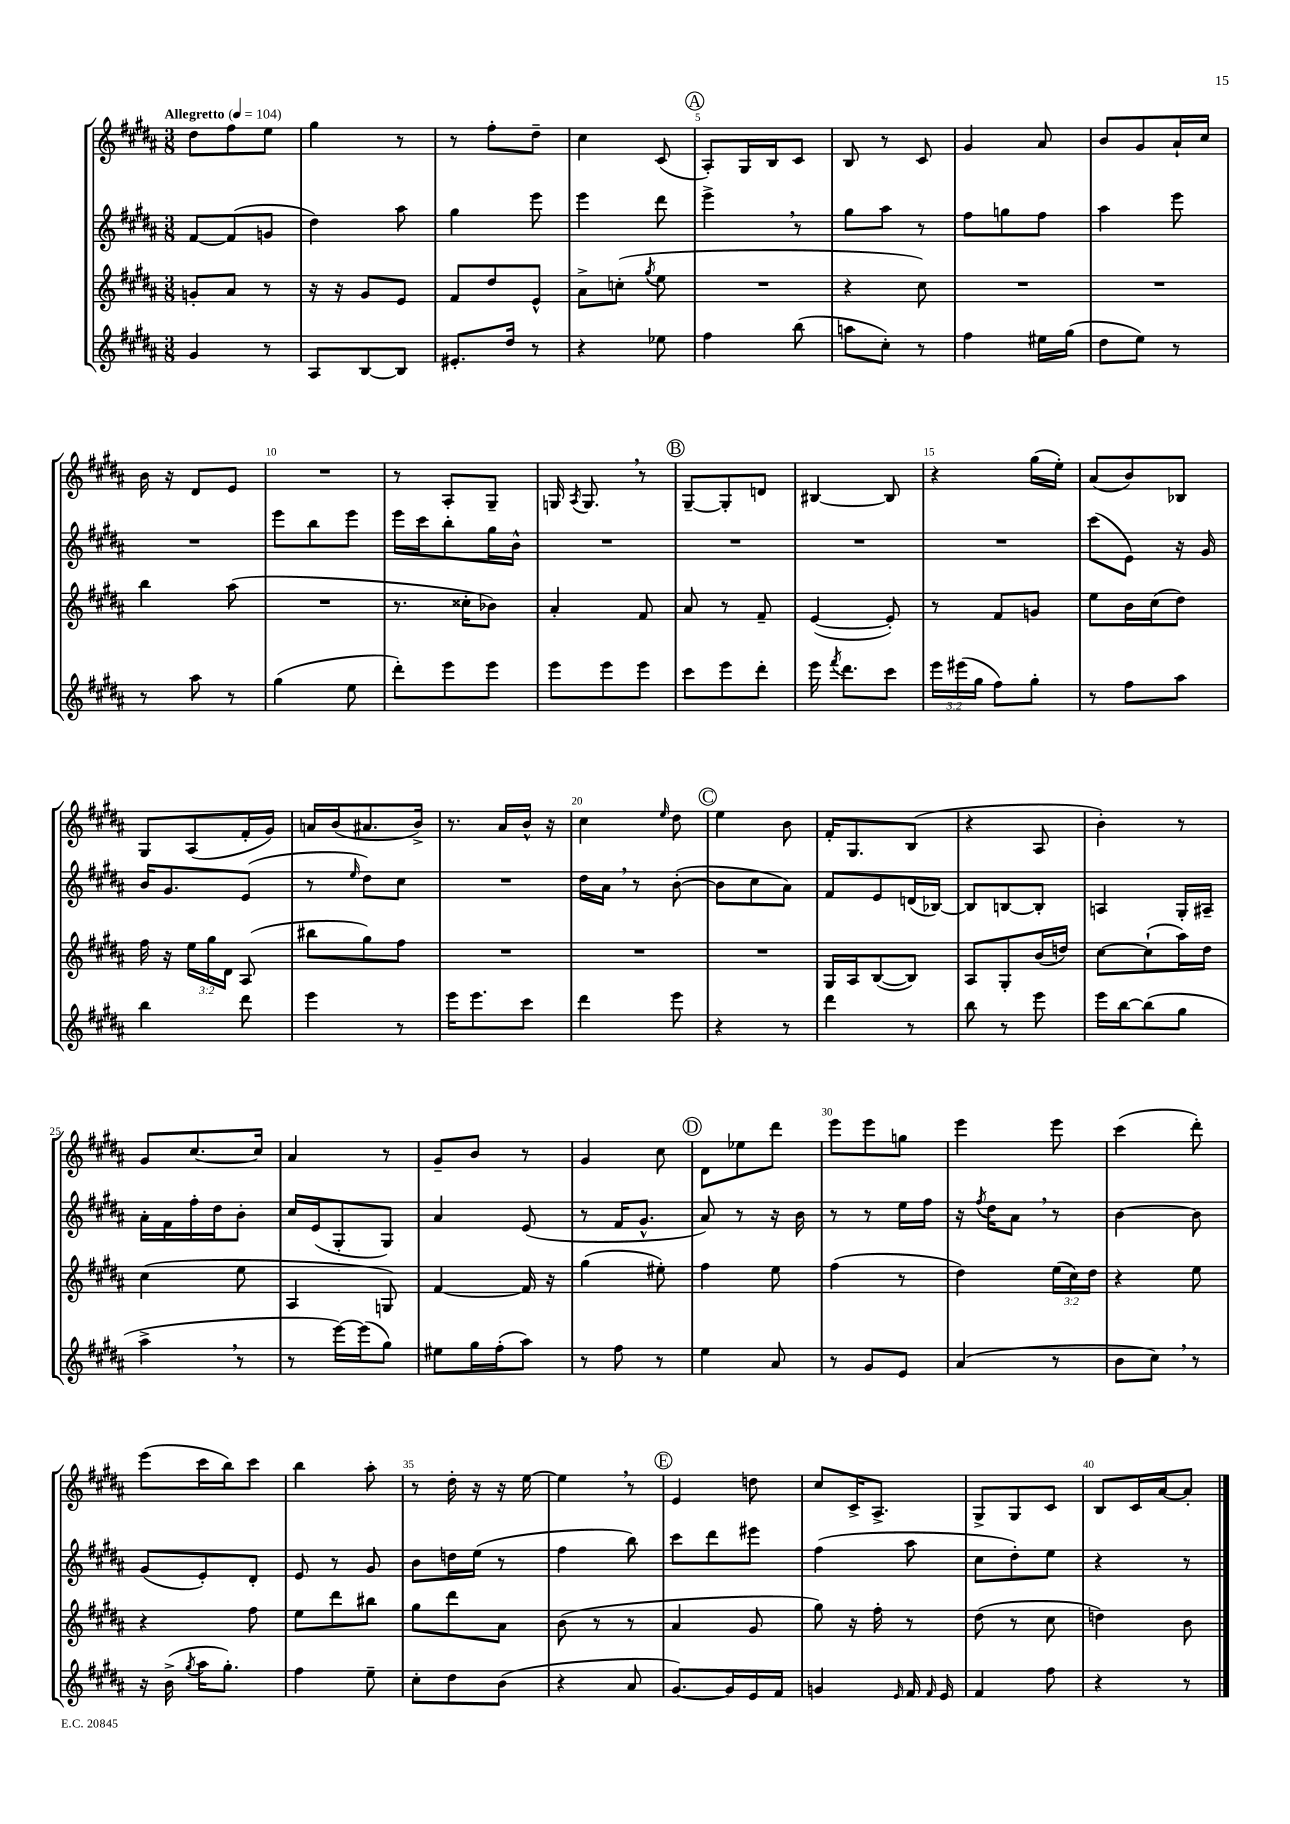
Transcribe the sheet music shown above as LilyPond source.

<<
\new StaffGroup <<
\new Staff = "s0" {
    \clef treble \key b \major \numericTimeSignature \time 3/8 \tempo "Allegretto" 4 = 104
    \autoBeamOff dis''8[ fis''8 e''8] |
    gis''4 r8 |
    r8 fis''8[-. dis''8]-- |
    cis''4 cis'8( |
    \mark \markup { \circle "A" } ais8[-.) gis16 b16 cis'8] |
    b8 r8 cis'8 |
    gis'4 ais'8 |
    b'8[ gis'8 ais'16-! cis''16] |
    b'16 r16 dis'8[ e'8] |
    R4. |
    r8 ais8[-. gis8]-- |
    g16 \acciaccatura { ais8 } g8. \breathe r8 |
    \mark \markup { \circle "B" } gis8[~-- gis8-. d'8] |
    bis4~ bis8 |
    r4 gis''16[( e''16]-.) |
    ais'8[( b'8) bes8] |
    gis8[ ais8( fis'16-. gis'16]) |
    a'16[ b'16( ais'8. b'16]->) |
    r8. ais'16[ b'16]-^ r16 |
    cis''4 \grace { e''16 } dis''8 |
    \mark \markup { \circle "C" } e''4 b'8 |
    fis'16[-. gis8. b8]( |
    r4 ais8 |
    b'4-.) r8 |
    gis'8[ cis''8.~ cis''16] |
    ais'4 r8 |
    gis'8[-- b'8] r8 |
    gis'4 cis''8 |
    \mark \markup { \circle "D" } dis'8[ ees''8 dis'''8] |
    e'''8[ e'''8 g''8] |
    e'''4 e'''8 |
    cis'''4( dis'''8-.) |
    e'''8[( cis'''16 b''16) cis'''8] |
    b''4 ais''8-. |
    r8 dis''16-. r16 r16 e''16~ |
    e''4 \breathe r8 |
    \mark \markup { \circle "E" } e'4 d''8 |
    cis''8[ cis'16-> ais8.]-> |
    gis8[-> gis8 cis'8] |
    b8[ cis'16 ais'16~ ais'8]-. \bar "|." |
}
\new Staff = "s1" {
    \clef treble \key b \major \numericTimeSignature \time 3/8
    \autoBeamOff fis'8[~ fis'8( g'8] |
    dis''4) ais''8 |
    gis''4 e'''8 |
    e'''4 dis'''8 |
    \mark \markup { \circle "A" } e'''4-> \breathe r8 |
    gis''8[ ais''8] r8 |
    fis''8[ g''8 fis''8] |
    ais''4 e'''8 |
    R4. |
    e'''8[ b''8 e'''8] |
    e'''16[ cis'''16 b''8-. gis''16 b'16]-^ |
    R4. |
    \mark \markup { \circle "B" } R4. |
    R4. |
    R4. |
    cis'''8[( e'8]) r16 gis'16 |
    b'16[ gis'8. e'8]( |
    r8 \grace { e''16 } dis''8[) cis''8] |
    R4. |
    dis''16[ ais'16] \breathe r8 b'8~-.( |
    \mark \markup { \circle "C" } b'8[ cis''8 ais'8]) |
    fis'8[ e'8 d'16( bes16]~) |
    bes8[ b8~ b8]-. |
    a4 gis16[-. ais16]-- |
    ais'16[-. fis'16 fis''16-. dis''16 b'8]-. |
    cis''16[ e'16( gis8-. gis8]) |
    ais'4 e'8( |
    r8 fis'16[ gis'8.]-^ |
    \mark \markup { \circle "D" } ais'8) r8 r16 b'16 |
    r8 r8 e''16[ fis''16] |
    r16 \acciaccatura { fis''8 } dis''16[ ais'8] \breathe r8 |
    b'4~ b'8 |
    gis'8[( e'8-.) dis'8]-. |
    e'8 r8 gis'8 |
    b'8[ d''16 e''16]( r8 |
    fis''4 b''8) |
    \mark \markup { \circle "E" } cis'''8[ dis'''8 eis'''8] |
    fis''4( ais''8 |
    cis''8[ dis''8-.) e''8] |
    r4 r8 \bar "|." |
}
\new Staff = "s2" {
    \clef treble \key b \major \numericTimeSignature \time 3/8 \override Staff.TupletNumber.text = #tuplet-number::calc-fraction-text
    \autoBeamOff g'8[-. ais'8] r8 |
    r16 r16 gis'8[ e'8] |
    fis'8[ dis''8 e'8]-^ |
    ais'8[-> c''8]-.( \acciaccatura { gis''8 } e''8 |
    \mark \markup { \circle "A" } R4. |
    r4 cis''8) |
    R4. |
    R4. |
    b''4 ais''8( |
    R4. |
    r8. cisis''16[-. bes'8]) |
    ais'4-. fis'8 |
    \mark \markup { \circle "B" } ais'8 r8 fis'8-- |
    e'4~( e'8-.) |
    r8 fis'8[ g'8] |
    e''8[ b'16 cis''16( dis''8]) |
    fis''16 r16 \tuplet 3/2 { e''16[ gis''16 dis'16] } ais8( |
    bis''8[ gis''8) fis''8] |
    R4. |
    R4. |
    \mark \markup { \circle "C" } R4. |
    gis16[ ais16 b8~( b8]) |
    ais8[ gis8-. b'16( d''16]) |
    cis''8[~ cis''8-!( ais''16) dis''16] |
    cis''4( e''8 |
    ais4 g8) |
    fis'4~ fis'16 r16 |
    gis''4( eis''8-.) |
    \mark \markup { \circle "D" } fis''4 e''8 |
    fis''4( r8 |
    dis''4) \tuplet 3/2 { e''16[( cis''16) dis''16] } |
    r4 e''8 |
    r4 fis''8 |
    e''8[ dis'''8 bis''8] |
    gis''8[ dis'''8 ais'8] |
    b'8( r8 r8 |
    \mark \markup { \circle "E" } ais'4 gis'8 |
    gis''8) r16 fis''16-. r8 |
    dis''8( r8 cis''8 |
    d''4) b'8 \bar "|." |
}
\new Staff = "s3" {
    \clef treble \key b \major \numericTimeSignature \time 3/8 \override Staff.TupletNumber.text = #tuplet-number::calc-fraction-text
    \autoBeamOff gis'4 r8 |
    ais8[ b8~ b8] |
    eis'8.[-. dis''16] r8 |
    r4 ees''8 |
    \mark \markup { \circle "A" } fis''4 b''8( |
    a''8[ cis''8]-.) r8 |
    fis''4 eis''16[ gis''16]( |
    dis''8[ e''8]) r8 |
    r8 ais''8 r8 |
    gis''4( e''8 |
    dis'''8[-.) e'''8 e'''8] |
    e'''8[ e'''8 e'''8] |
    \mark \markup { \circle "B" } cis'''8[ e'''8 dis'''8]-. |
    e'''16 \acciaccatura { fis'''8 } dis'''8.[ cis'''8] |
    \tuplet 3/2 { e'''16[ eis'''16( gis''16] } fis''8[) gis''8]-. |
    r8 fis''8[ ais''8] |
    b''4 dis'''8 |
    e'''4 r8 |
    e'''16[ e'''8. cis'''8] |
    dis'''4 e'''8 |
    \mark \markup { \circle "C" } r4 r8 |
    dis'''4 r8 |
    b''8 r8 e'''8 |
    e'''16[ b''16~ b''8( gis''8] |
    ais''4-> \breathe r8 |
    r8 e'''16[~) e'''16( gis''8]) |
    eis''8[ gis''16 fis''16-.( ais''8]) |
    r8 fis''8 r8 |
    \mark \markup { \circle "D" } e''4 ais'8 |
    r8 gis'8[ e'8] |
    ais'4( r8 |
    b'8[ cis''8]) \breathe r8 |
    r16 b'16->( \acciaccatura { gis''8 } ais''16[ gis''8.]-.) |
    fis''4 e''8-- |
    cis''8[-. dis''8 b'8]( |
    r4 ais'8 |
    \mark \markup { \circle "E" } gis'8.[~) gis'16 e'16 fis'16] |
    g'4 \grace { e'16 } fis'16 \grace { fis'16 } e'16 |
    fis'4 fis''8 |
    r4 r8 \bar "|." |
}
>>
>>
\layout { \context { \Score \override BarNumber.break-visibility = ##(#f #t #t) barNumberVisibility = #(every-nth-bar-number-visible 5) } }
